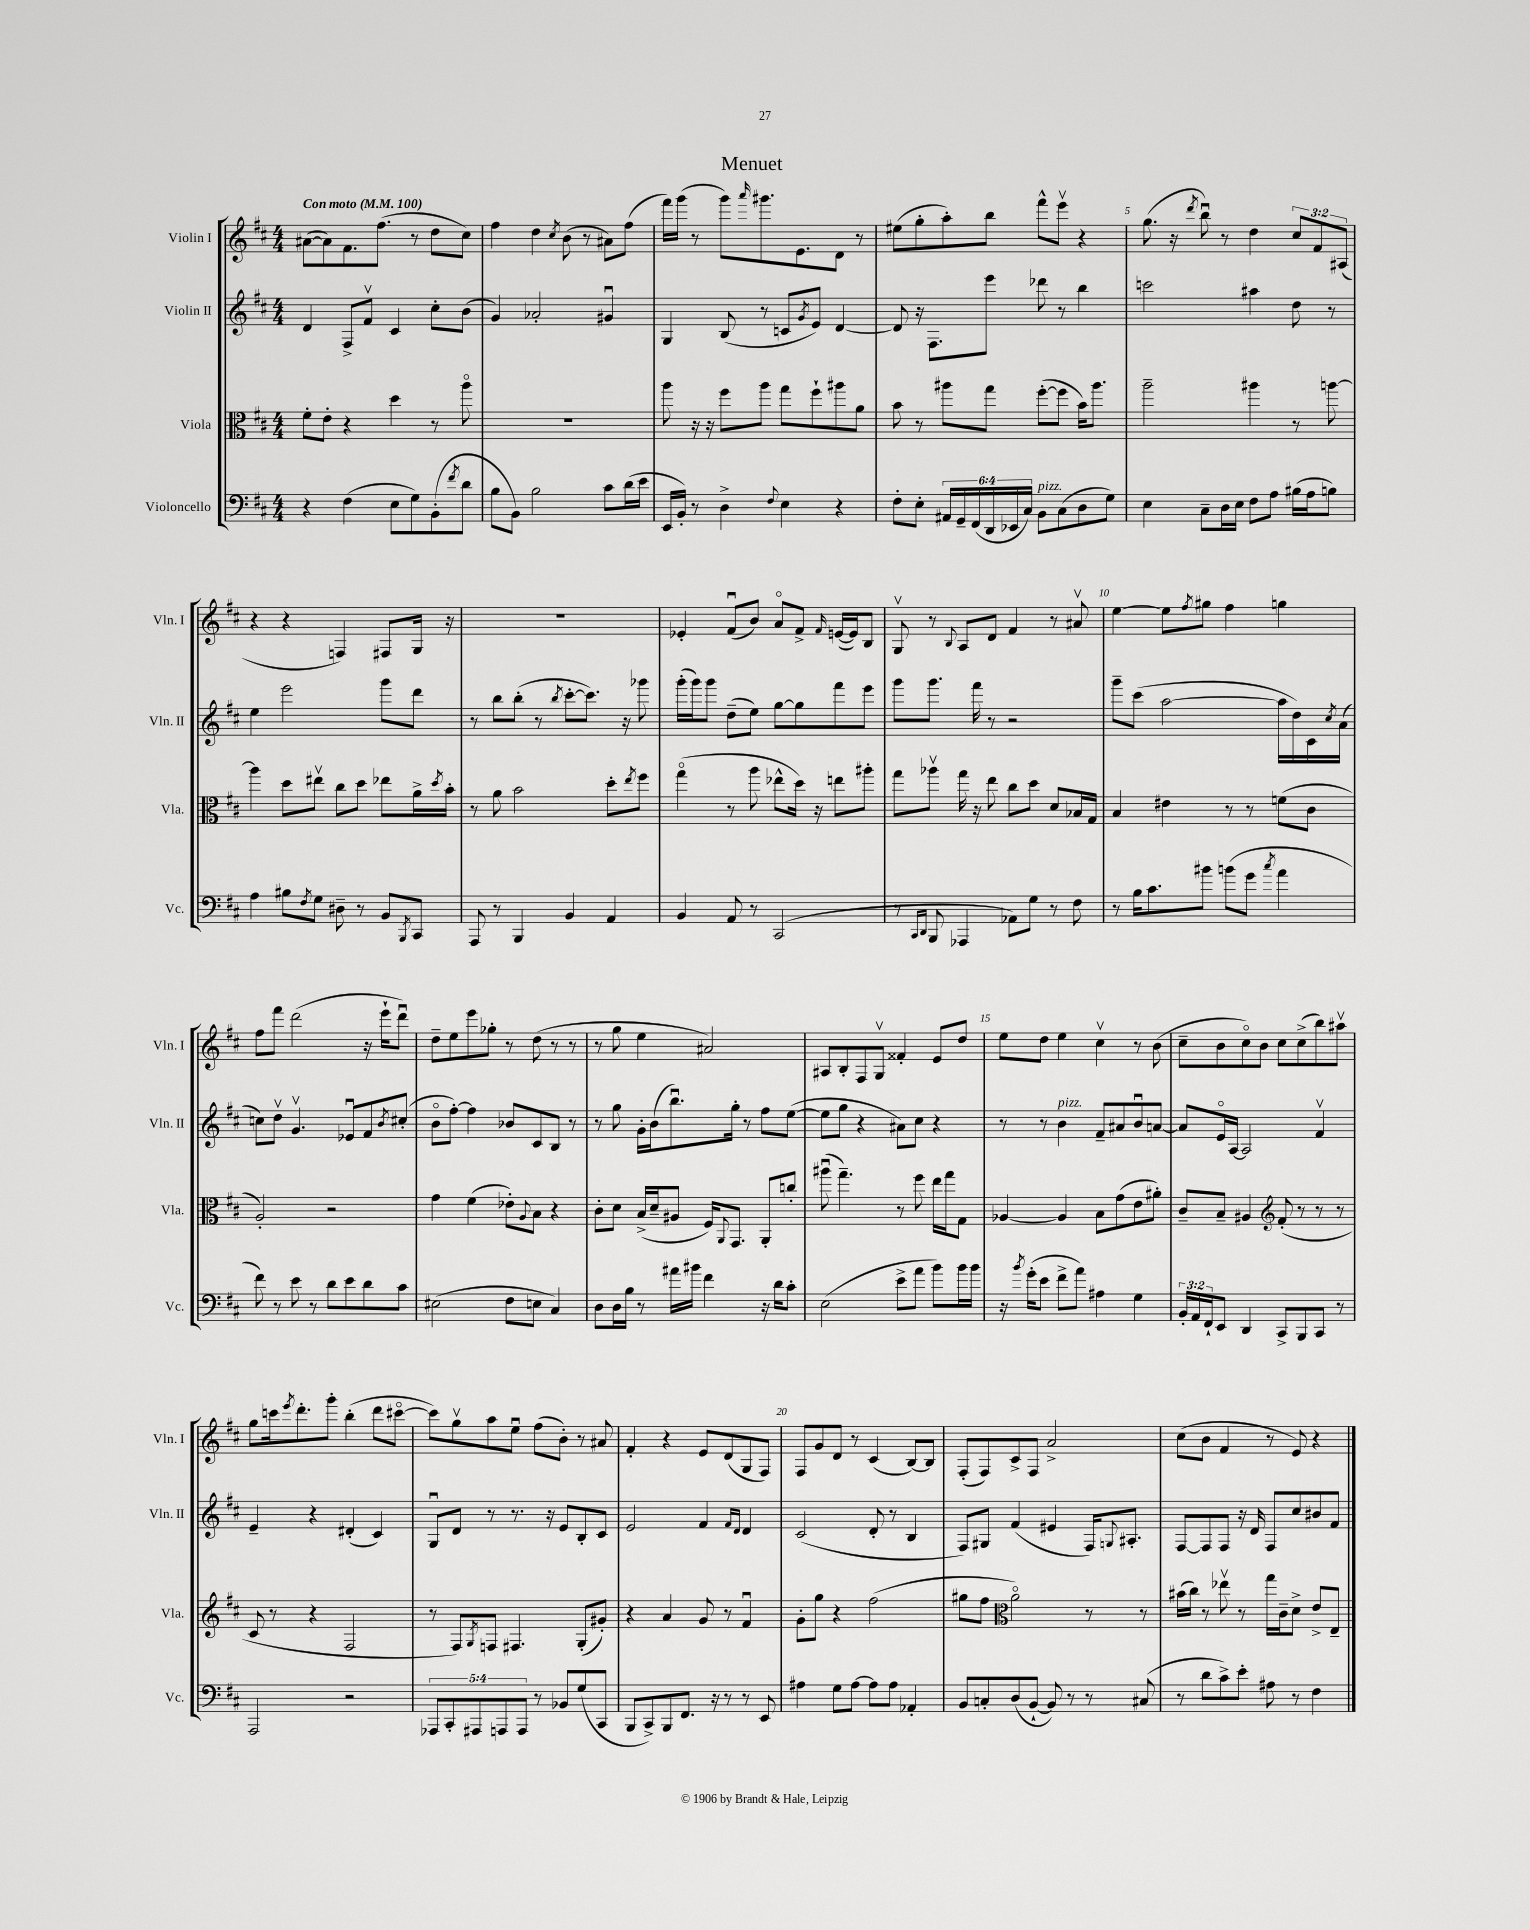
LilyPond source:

\header { title = "Menuet" }
<<
\new StaffGroup <<
\new Staff = "s0" \with { instrumentName = "Violin I" shortInstrumentName = "Vln. I" } {
    \clef treble \key d \major \numericTimeSignature \time 4/4 \override Staff.TupletNumber.text = #tuplet-number::calc-fraction-text \tempo "Con moto" 4 = 100
    ais'8~( ais'8) fis'8. fis''8.( r8 d''8 cis''8) |
    fis''4 d''4 \acciaccatura { cis''8 } b'8( r8 ais'8) fis''8( |
    fis'''16) g'''16( r8 g'''8) \grace { a'''16 } gis'''8. e'8. d'8 r8 |
    eis''8( g''8-. a''8-.) b''8 fis'''8-^ e'''8\upbow r4 |
    g''8.( r16 \acciaccatura { d'''8 } b''8\downbow) r8 d''4 \tuplet 3/2 { cis''8 fis'8 ais8( } |
    r4 r4 f4) fis8 g16 r16 |
    R1 |
    ees'4-. fis'8\downbow( b'8) a'8\flageolet fis'8-> \grace { fis'16 } e'16~( e'16) b8 |
    g8\upbow r8 \appoggiatura { b8 } a8 d'8 fis'4 r8 ais'8\upbow |
    e''4~ e''8 \acciaccatura { fis''8 } gis''8 fis''4 g''4 |
    fis''8 fis'''8 d'''2( r16 e'''16-! d'''8\downbow) |
    d''8-- e''8 e'''8 ges''8-. r8 d''8( r8 r8 |
    r8 g''8 e''4 ais'2) |
    ais8 b8-. fis8 g8\upbow fisis'4-. e'8 d''8 |
    e''8 d''8 e''4 cis''4\upbow r8 b'8( |
    cis''8-- b'8 cis''8\flageolet) b'8 cis''8 cis''8->( b''8) ais''8\upbow |
    g''8 c'''16 \acciaccatura { e'''8 } d'''8.-. g'''8-. b''4-.( d'''8 cis'''8~\flageolet |
    cis'''8) g''8\upbow a''8 e''8\downbow fis''8( b'8-.) r8 ais'8 |
    fis'4-. r4 e'8 d'8( g8 fis8) |
    fis8 g'8 d'8 r8 cis'4( b8~) b8 |
    fis8-.( fis8) cis'8-> fis8 a'2-> |
    cis''8( b'8 fis'4 r8 e'8) r4 \bar "|." |
}
\new Staff = "s1" \with { instrumentName = "Violin II" shortInstrumentName = "Vln. II" } {
    \clef treble \key d \major \numericTimeSignature \time 4/4
    d'4 fis8-> fis'8\upbow cis'4 cis''8-. b'8( |
    g'4) aes'2-. gis'4\downbow |
    g4 b8( r8 c'8 \acciaccatura { g'8 } e'8) d'4~ |
    d'8 r16 fis8. e'''8 des'''8 r8 b''4 |
    c'''2 ais''4 d''8 r8 |
    e''4 e'''2 g'''8 d'''8 |
    r8 b''8 b''8-.( r8 \acciaccatura { b''8 } cis'''8~-. cis'''8.) r16 ges'''8 |
    g'''16-.( g'''16) g'''8 d''8--( e''8) g''8~ g''8 fis'''8 e'''8 |
    g'''8 g'''8. fis'''16 r8 r2 |
    g'''8-- cis'''8( a''2~ a''16 d''16) cis'16 \acciaccatura { cis''8 } a'16( |
    c''8) d''8\upbow g'4.\upbow ees'8\downbow fis'8 \acciaccatura { b'8 } cis''8-.( |
    b'8\flageolet fis''8~-.) fis''4 bes'8 cis'8 b8 r8 |
    r8 g''8 g'16-. b'16( b''8.\downbow) g''16-. r8 fis''8 e''8~( |
    e''8 g''8 r4 ais'8) cis''8 r4 |
    r8 r8 b'4^\markup { \italic "pizz." } fis'8-- ais'8 b'8\downbow a'8~ |
    a'8 e'16\flageolet a16~ a2 fis'4\upbow |
    e'4-- r4 dis'4-.( cis'4) |
    g8\downbow d'8 r8 r8. r16 e'8 b8-. cis'8 |
    e'2 fis'4 \grace { fis'16 d'16 } d'4 |
    cis'2( d'8-. r8 b4 |
    fis8) gis8 fis'4( eis'4 fis16) \appoggiatura { g8 } ais8.-. |
    fis8~ fis8 fis8 r16 d'16 fis8 cis''8 bis'8 fis'8 \bar "|." |
}
\new Staff = "s2" \with { instrumentName = "Viola" shortInstrumentName = "Vla." } {
    \clef alto \key d \major \numericTimeSignature \time 4/4
    fis'8-. e'8-. r4 d''4 r8 a''8\flageolet |
    R1 |
    a''8 r16 r16 fis''8 a''8 g''8 fis''8-! ais''8 a'8 |
    b'8 r8 ais''8 g''8 fis''8~-.( fis''8 b'16) ais''8. |
    a''2-- ais''4 r8 a''8~ |
    a''4 d''8 eis''8\upbow cis''8 d''8 ees''8 a'16-> \acciaccatura { d''8 } b'16-. |
    r8 a'8 b'2 d''8-. \acciaccatura { e''8 } fis''8 |
    g''4\flageolet( r8 a''8 ees''8-^ d''16) r16 e''8 ais''8-. |
    g''8 aes''8\upbow g''16 r16 e''8 cis''8 d''8 d'8 bes16 g16 |
    b4 eis'4 r8 r8 f'8( cis'8 |
    a2-.) r2 |
    g'4 fis'4( ees'8-.) \appoggiatura { a8 } b8 r4 |
    cis'8-. d'8 b16->( d'16-- ais8 fis16) \appoggiatura { a,8 } g,8. a,8-. c''8-. |
    ais''8\downbow( g''4.--) r8 fis''8 e''16 g''16 g8 |
    aes4~ aes4 b8 g'8( e'8 ais'8-.) |
    cis'8-- b8-- ais4 \clef treble fis'8-.( r8 r8 r8 |
    cis'8 r8 r4 fis2 |
    r8 fis8) \acciaccatura { g8 } f8 fis4. g8-.( gis'8-.) |
    r4 a'4 g'8 r8 fis'4\downbow |
    g'8-. g''8 r4 fis''2( |
    gis''8 fis''8 \clef alto a'2\flageolet) r8 r8 |
    bis'16( cis''16) r8 ees''8\upbow r8 g''16 cis'16-- d'8-> e'8-> e8-- \bar "|." |
}
\new Staff = "s3" \with { instrumentName = "Violoncello" shortInstrumentName = "Vc." } {
    \clef bass \key d \major \numericTimeSignature \time 4/4 \override Staff.TupletNumber.text = #tuplet-number::calc-fraction-text
    r4 fis4( e8 g8) b,8-.( \acciaccatura { fis'8 } d'8 |
    b8 b,8) b2 cis'8 d'16( e'16 |
    e,16 b,16-.) r8 d4-> \appoggiatura { fis8 } e4 r4 |
    fis8-. e8-. \tuplet 6/4 { ais,16 g,16-- fis,16( d,16 ees,16 cis16) } b,8^\markup { \italic "pizz." } cis8( d8 g8) |
    e4 cis8-- d16 e16 fis8 a8 bis16( a16 b8) |
    a4 bis8 \acciaccatura { fis8 } g8 dis8-- r8 b,8 \acciaccatura { b,,8 } cis,8 |
    a,,8 r8 b,,4 b,4 a,4 |
    b,4 a,8 r8 cis,2( |
    r8 \grace { cis,16 d,16 } b,,8 aes,,4 aes,8) g8 r8 fis8 |
    r8 b16 cis'8. bis'8 b'8( g'8 \acciaccatura { cis''8 } a'4 |
    fis'8) r8 e'8 r8 d'8 e'8 d'8 cis'8 |
    eis2( fis8 e8 cis4) |
    d8 d16 b16 r8 ais'16 bis'16 fis'4 r16 d'16 cis'8-. |
    e2( e'8-> a'8 b'8) b'16 b'16 |
    r16 \acciaccatura { b'8 } g'16-.( e'8 fis'8-> a'8) ais4 g4 |
    \tuplet 3/2 { b,16-. a,16 fis,16-! } e,8 d,4 cis,8-> b,,8 cis,8 r8 |
    a,,2 r2 |
    \tuplet 5/4 { aes,,8 cis,8-. ais,,8 a,,8 a,,8 } r8 bes,8 g8( cis,8 |
    b,,8 cis,8->) b,,8 fis,8. r16 r8 r8 e,8 |
    ais4 g8 ais8~ ais8 ais8 aes,4-. |
    b,8 c8-. d8( b,8~-! b,8) r8 r8 cis8( |
    r8 d'8 cis'8->) e'8-. ais8 r8 fis4 \bar "|." |
}
>>
>>
\layout { \context { \Score \override BarNumber.break-visibility = ##(#f #t #t) barNumberVisibility = #(every-nth-bar-number-visible 5) } }
